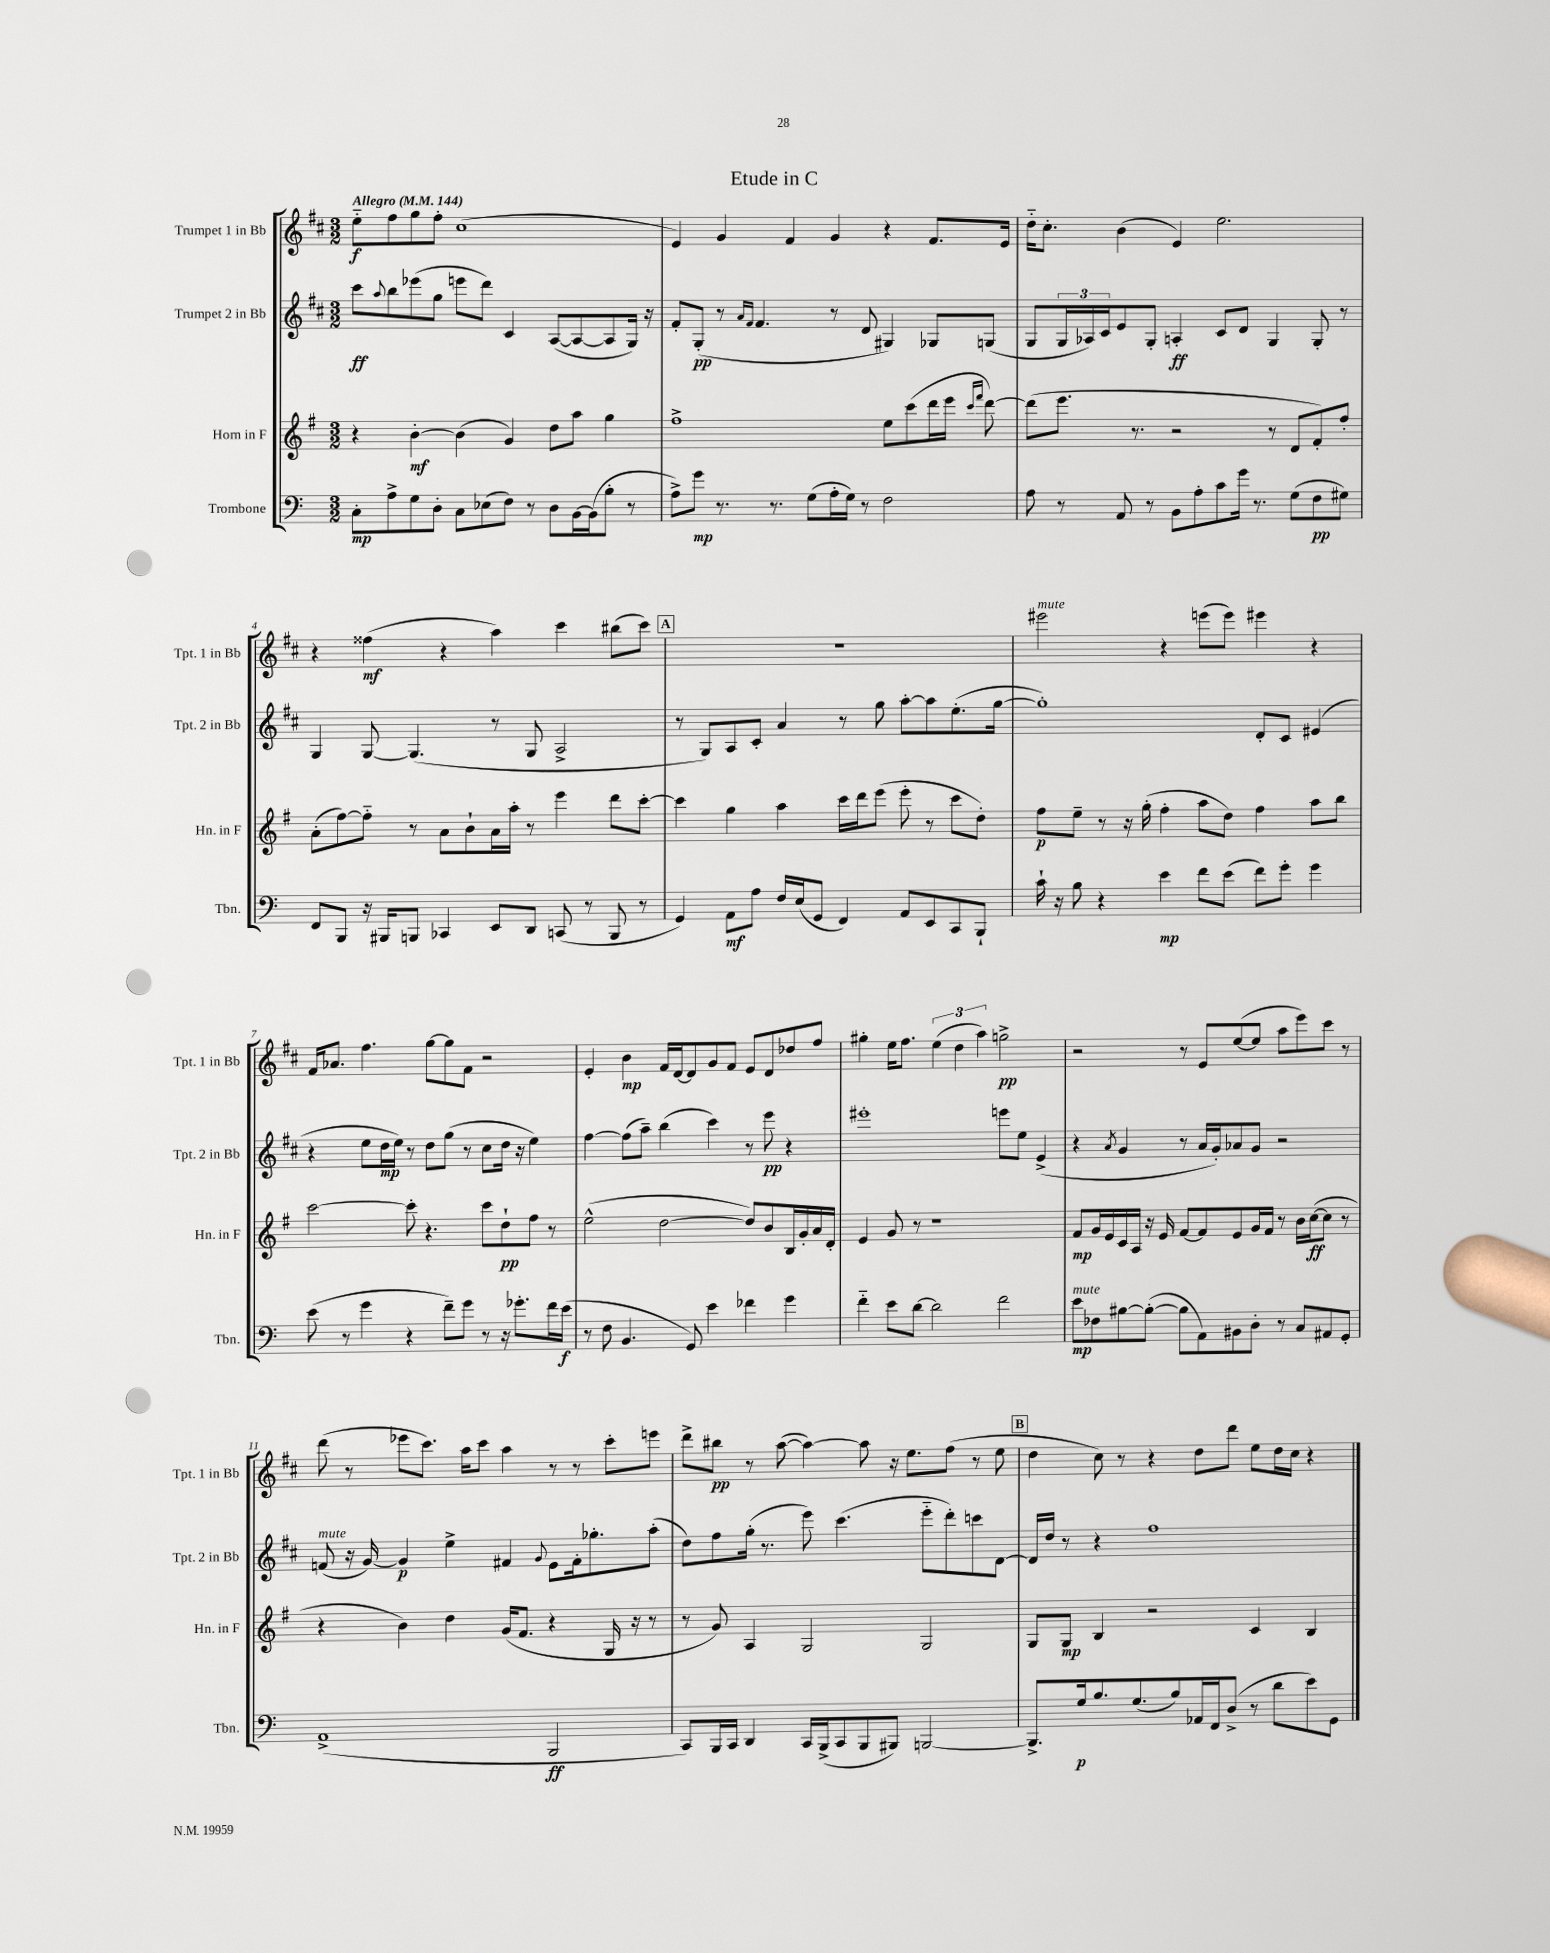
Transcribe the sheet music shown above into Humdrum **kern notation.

**kern	**kern	**kern	**kern
*staff4	*staff3	*staff2	*staff1
*clefF4	*clefG2	*clefG2	*clefG2
*k[]	*k[f#]	*k[f#c#]	*k[f#c#]
*M3/2	*M3/2	*M3/2	*M3/2
*MM144	*MM144	*MM144	*MM144
8C'\L	4r	8ccc#\L	8ee'~\L
.	.	8qqaa/	.
8A^\	.	8bb\	8ff#\
8G\	[4b'\	(8eee-\	8gg\
8D'\J	.	8gg\J	8ff#'\J
8C\L	(4b\]	8eee\L	(1cc#
(8E-\	.	8ddd\J)	.
8F\J)	4g/)	4c#/	.
8r	.	.	.
8D\L	8dd\L	([8A/L	.
[16BB\L	8aa\J	8A/_	.
(16BB\]J	.	.	.
8B'\J	4gg\	8A/]	.
8r	.	16G/Jk)	.
.	.	16r	.
=	=	=	=
8A^\L)	1ff#^	8f#'/L	4e/)
8g\J	.	(8G'/J	.
8.r	.	8r	4g/
.	.	16qqa/LL	.
.	.	16qqf#/JJ	.
.	.	4.f#/	.
8.r	.	.	.
.	.	.	4f#/
(8G\L	.	.	.
16A'\L	.	8r	4g/
16G\JJ)	.	.	.
8r	.	8d/	.
2F\	8ee\L	4G#/)	4r
.	(8ccc\	.	.
.	16ddd\L	8G-/L	8.f#/L
.	16eee\JJ	.	.
.	16qqccc/LL	.	.
.	16qqfff#/JJ	.	.
.	[8ddd\)	(8G/J	.
.	.	.	16e/Jk
=	=	=	=
8A\	(8ddd\]L	8G/L	16dd'~\LK
.	.	.	8.cc#'\J
8r	8.eee\J	24G/L	.
.	.	24A-/)	.
.	.	24c#/J	.
8AA/	.	8e/	(4b\
.	8.r	.	.
8r	.	8G'/J	.
8BB\L	2r	4A'/	4e/)
8A'\	.	.	.
8c\	.	8c#/L	2.ee\
16g\Jk	.	8d/J	.
8.r	.	.	.
.	8r	4G/	.
(8G\L	8d/L	.	.
8F\	8f#'/)	8G'/	.
8G#\J)	8ff#'/J	8r	.
=	=	=	=
8FF/L	(8a'\L	4G/	4r
8BBB/J	[8ff#\)	.	.
16r	8ff#'~\]J	[8G/	(4ff##\
16BBB#/LK	.	.	.
8BBB/J	8r	(4.G/]	.
4CC-/	8a\L	.	4r
.	8b`\	.	.
8EE/L	16a\L	8r	4aa\)
.	16aa'\JJ	.	.
8DD/J	8r	8G/	.
(8CC/	4eee\	2A^/	4ccc#\
8r	.	.	.
8BBB/	8ddd\L	.	(8bb#\L
8r	[8ccc'\J	.	8ccc#\J)
=	=	=	=
4GG/)	4ccc\]	8r	1.r
.	.	8G/L)	.
8AA\L	4gg\	8A/	.
8A\J	.	8c#'/J	.
16F/LL	4aa\	4a/	.
(16E/J	.	.	.
8GG/J	.	.	.
4FF/)	16ccc\LL	8r	.
.	16ddd\J	.	.
.	(8eee\J	8gg\	.
8AA/L	8eee'\	[8aa'\L	.
8EE/	8r	8aa\]	.
8CC/	8ccc\L	(8.ee'\	.
8BBB`/J	8dd'\J)	.	.
.	.	[16gg\Jk	.
=	=	=	=
16c`\	8ff#\L	1gg'])	2eee#\
16r	.	.	.
8B\	8ee~\J	.	.
4r	8r	.	.
.	16r	.	.
.	(16gg'\	.	.
4e\	4ff#'\	.	4r
8f\L	8aa\L	.	(8eee\L
(8e\J	8dd\J)	.	8eee\J)
8f\L)	4ff#\	8d'/L	4eee#\
8g'\J	.	8c#/J	.
4g\	8aa\L	(4e#/	4r
.	8bb\J	.	.
=	=	=	=
(8e\	[2ccc\	4r	16f#/LK
.	.	.	8.a-/J
8r	.	.	.
4g\	.	8ee\L	4.ff#\
.	.	16dd\L	.
.	.	16ee\JJ)	.
4r	8ccc'\]	8r	.
.	4.r	8dd\L	[8gg\L
8f~\L)	.	(8gg\J	8gg\]
8g\J	.	8r	8f#\J
8r	8ccc\L	8cc#\L	2r
16r	8dd`\	16dd\Jk	.
8.g-'\L	.	16r	.
.	8ff#\J	4ee\)	.
16f\L	8r	.	.
(16e\JJ	.	.	.
=	=	=	=
8r	(2ee^^\	[4ff#\	4e'/
8F\	.	.	.
4.BB/	.	(8ff#\]L	4b\
.	.	8aa~\J)	.
.	[2dd\	(4bb\	16f#/LL
.	.	.	[16d/J
8GG/)	.	.	8d/]
4e\	.	4ccc#\)	8g/
.	.	.	8f#/J
4f-\	8dd/]L)	8r	8e/L
.	8b/	8eee\	8d/
4g\	16B/L	4r	8dd-/
.	16g'/	.	.
.	16a/	.	8ff#/J
.	16d'/JJ	.	.
=	=	=	=
4f'~\	4e/	1eee#'	4gg#'\
8e\L	8g/	.	16ee\LK
.	.	.	8.ff#\J
[8d\J	8r	.	.
2d\]	1r	.	(6ee\
.	.	.	6dd\
.	.	.	6aa\)
2f\	.	8eee\L	2gg^\
.	.	8ee\J	.
.	.	(4e^/	.
=	=	=	=
8e\L	8f#/L	4r	2r
8F-\	16g/L	.	.
.	16e/	.	.
.	.	8qa/	.
[8B#\	16c/	4g/	.
.	16A/JJ	.	.
(8B#'\_J	16r	.	.
.	16e/	.	.
8B#\]L	[8f#/L	8r	8r
8AA\)	8f#/]	16a/LL	8e/L
.	.	16g'/J)	.
8BB#\	8e/	8a-/	([8ee/
8D'\J	16g/L	8g/J	8ee/]J
.	16f#/JJ	.	.
8r	8r	2r	8aa\L
8C/L	16b\LL	.	8eee\)
.	([16cc\J	.	.
8AA#/	8cc\]J	.	8ccc#\J
8GG'/J	8r	.	8r
=	=	=	=
(1AA^	4r	(8f/	(8ddd\
.	.	16r	8r
.	.	[16g/)	.
.	4b\)	4g/]	8eee-\L
.	.	.	8.ccc#\J)
.	4dd\	4ee^\	.
.	.	.	16aa\LK
.	.	.	8ccc#\J
.	(16g/LK	4f#/	4aa\
.	8.f#/J	.	.
.	.	8qqg/	.
2BBB/	4r	8e\L	8r
.	.	16f#'\k	8r
.	.	8.gg-'\	.
.	16G/	.	8ccc#'\L
.	16r	.	.
.	8r	(8aa'\J	8eee\J
=	=	=	=
8CC/L)	8r	8dd\L)	8ddd^\L
16BBB/L	8g/)	8ff#\	8bb#\J
16CC/JJ	.	.	.
4DD/	4A/	(16gg'\Jk	8r
.	.	8.r	.
.	.	.	([8aa\
16CC/LL	2G/	8eee\)	4aa\_)
(16BBB^/J	.	.	.
8CC/	.	(4.ccc#\	.
8BBB/	.	.	8aa\]
8BBB#/J)	.	.	16r
.	.	.	8.ee\L
[2BBB/	2G/	8eee'~\L	.
.	.	8ddd'\)	(8ff#\J
.	.	8ccc\	8r
.	.	[8d\J	8ee\
=	=	=	=
8.BBB^/]L	8G/L	16d/]LL	4dd\
.	.	16dd/JJ	.
.	8G/J	8r	.
16G/k	.	.	.
8.B/	4B/	4r	8cc#\)
.	.	.	8r
(8.G/	.	.	.
.	2r	1ff#	4r
8B/)	.	.	.
16AA-/L	.	.	8dd\L
16FF/J	.	.	.
(8D^/J	.	.	8ddd\J
8r	4c/	.	8ee\L
8d\L	.	.	16dd\L
.	.	.	16cc#\JJ
8e\)	4B/	.	4r
8GG\J	.	.	.
==	==	==	==
*-	*-	*-	*-
